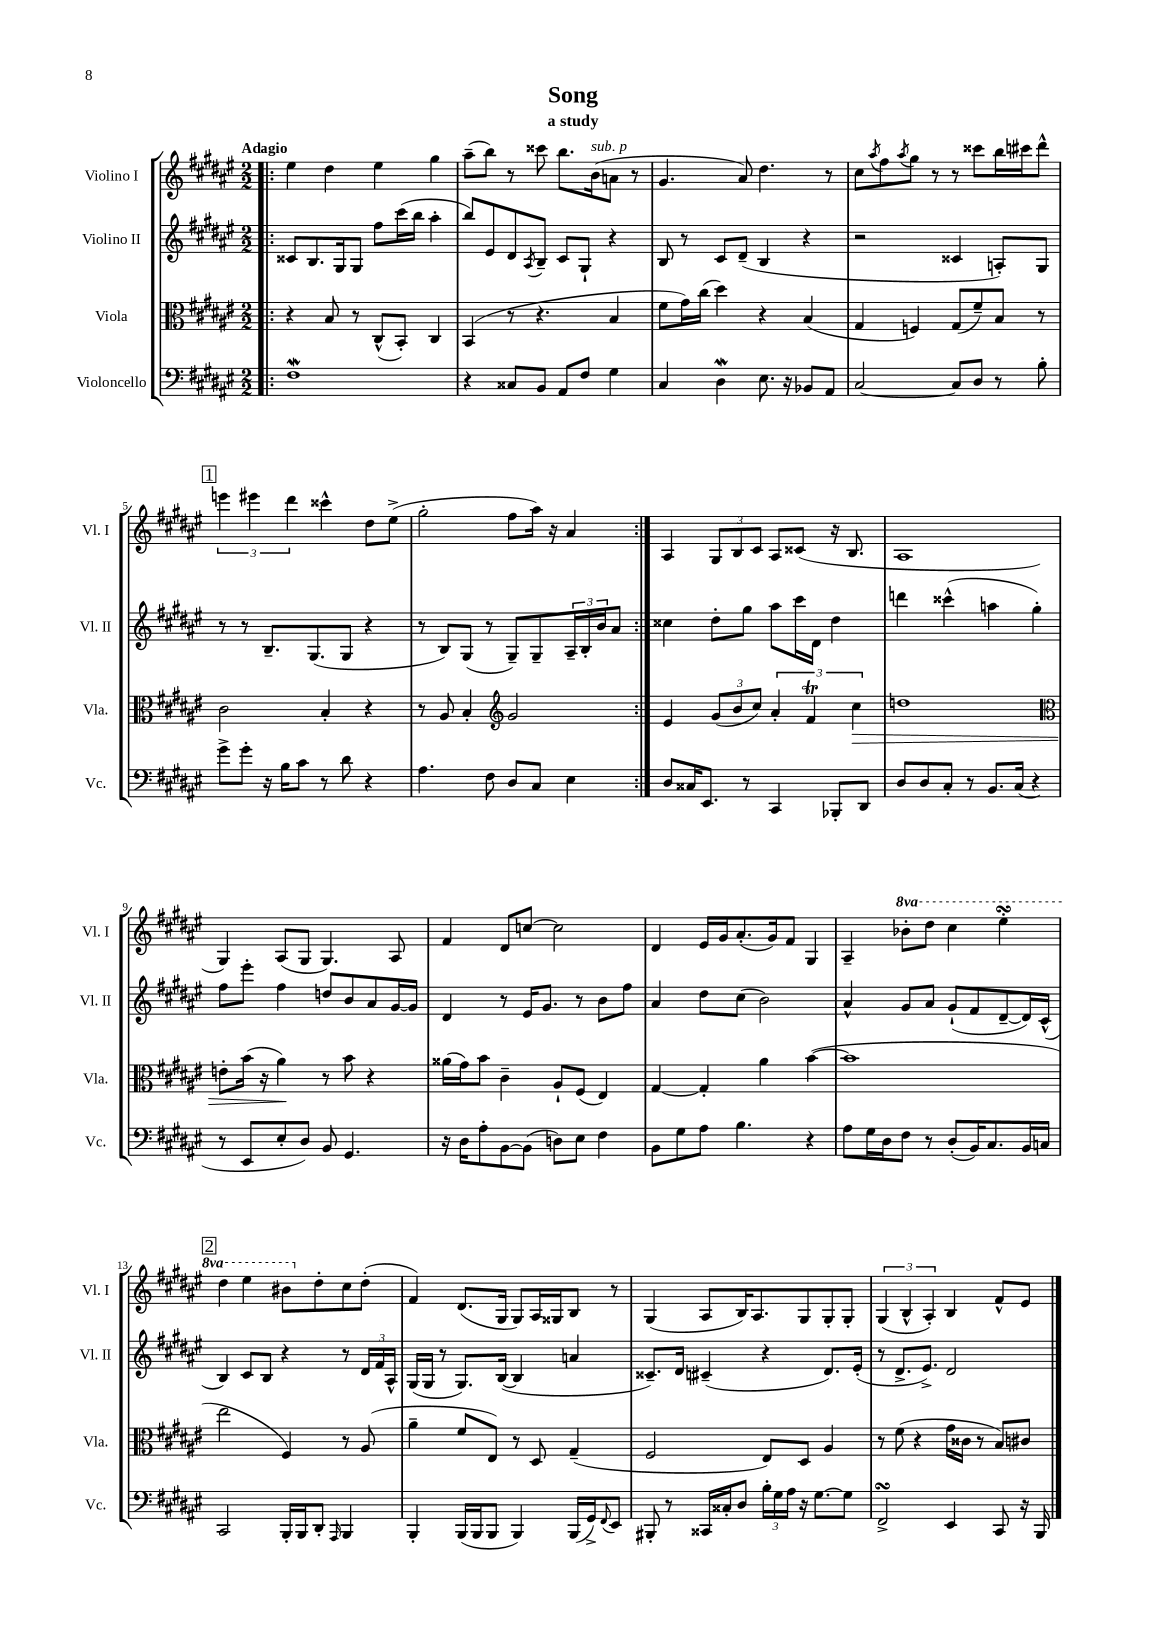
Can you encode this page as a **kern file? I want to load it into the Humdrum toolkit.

**kern	**kern	**kern	**kern
*staff4	*staff3	*staff2	*staff1
*clefF4	*clefC3	*clefG2	*clefG2
*k[f#c#g#d#a#e#]	*k[f#c#g#d#a#e#]	*k[f#c#g#d#a#e#]	*k[f#c#g#d#a#e#]
*M2/2	*M2/2	*M2/2	*M2/2
=!|:	=!|:	=!|:	=!|:
1F#	4r	8c##/L	4ee#\
.	.	8.B/	.
.	8B/	.	4dd#\
.	.	16G#/k	.
.	8r	8G#/J	.
.	(8C#^^/L	8ff#\L	4ee#\
.	8BB'/J)	(16ccc#\L	.
.	.	16bb\JJ	.
.	4C#/	4aa#'\	4gg#\
=	=	=	=
4r	(4BB/	8bb/L)	(8aa#~\L
.	.	8e#/	8bb\J)
8C##/L	8r	8d#/	8r
.	.	8qA#/	.
8BB/J	4.r	8B~/J	8ccc##\
8AA#/L	.	8c#/L	8.bb\L
8F#/J	.	8G#`/J	.
.	.	.	(16b\k
4G#\	4B/	4r	8a\J
.	.	.	8r
=	=	=	=
4C#/	8f#\L	8B/	4.g#/
.	16g#\L)	8r	.
.	(16cc#\JJ	.	.
4D#\	4dd#\)	8c#/L	.
.	.	(8d#~/J	8a#/)
8.E#\	4r	4B/	4.dd#\
16r	.	.	.
8BB-/L	(4B/	4r	.
8AA#/J	.	.	8r
=	=	=	=
[2C#/	4G#/	2r	8cc#\L
.	.	.	8qaa#/
.	.	.	8ff#\
.	.	.	8qaa#/
.	4F/)	.	8gg#\J
.	.	.	8r
8C#/]L	(8G#/L	4c##/	8r
8D#/J	8f#~/)	.	8ccc##\L
8r	8B/J	8A'/L)	16bb\L
.	.	.	16ccc#\J
8B'\	8r	8G#/J	8ddd#^^\J
=	=	=	=
8g#^\L	2c#\	8r	6eee\
8g#'\J	.	8r	.
.	.	.	6eee#\
16r	.	8.B~/L	.
16B\LK	.	.	.
.	.	.	6ddd#\
8c#\J	.	.	.
.	.	(8.G#/	.
8r	4B'/	.	4ccc##^^\
8d#\	.	8G#/J	.
4r	4r	4r	8dd#\L
.	.	.	(8ee#^\J
=	=	=	=
4.A#\	8r	8r	2gg#'\
.	8A#/	8B/L)	.
.	4B'/	(8G#/J	.
8F#\	.	8r	.
*	*clefG2	*	*
8D#/L	2g#/	8G#~/L)	8ff#\L
8C#/J	.	8G#~/	16aa#\Jk)
.	.	.	16r
4E#\	.	24A#~/L	4a#/
.	.	24B'/	.
.	.	24b/J	.
.	.	8a#/J	.
=:|!	=:|!	=:|!	=:|!
8D#/L	4e#/	4cc##\	4A#/
16C##/K	.	.	.
8.EE#/J	.	.	.
.	(12g#/L	8dd#'\L	12G#/L
.	12b/	.	12B/
8r	.	8gg#\J	.
.	12cc#/J)	.	12c#/J
4CC#/	6a#'/	8aa#\L	8A#/L
.	.	16ccc#\L	(8c##/J
.	6f#/	.	.
.	.	16d#\JJ	.
8BBB-'/L	.	4dd#\	16r
.	.	.	8.B/
.	6cc#\	.	.
8DD#/J	.	.	.
=	=	=	=
8D#/L	1dd	4ddd\	1A#
8D#/	.	.	.
8C#'/J	.	(4ccc##^^\	.
8r	.	.	.
8.BB/L	.	4aa\	.
(16C#/Jk	.	.	.
4r	.	4gg#'\)	.
=	=	=	=
*	*clefC3	*	*
8r	8e'\L	8ff#\L	4G#/)
8EE#/L	(16b\Jk	8eee#'\J	.
.	16r	.	.
8E#'/	4a#\)	4ff#\	(8A#/L
8D#/J)	.	.	8G#/J
8BB/	8r	8dd/L	4.G#/)
4.GG#/	8b\	8b/	.
.	4r	8a#/	.
.	.	[16g#/L	8A#/
.	.	16g#/]JJ	.
=	=	=	=
16r	(16a##\LL	4d#/	4f#/
16D#\LK	16g#\J)	.	.
8A#'\	8b\J	.	.
[8BB\	4c#~\	8r	8d#/L
(8BB\]J	.	16e#/LK	[8cc/J
.	.	8.g#/J	.
8D\L)	8A#`/L	.	2cc\]
8E#\J	(8F#/J	8r	.
4F#\	4E#/)	8b\L	.
.	.	8ff#\J	.
=	=	=	=
8BB\L	[4G#/	4a#/	4d#/
8G#\	.	.	.
8A#\J	4G#'/]	8dd#\L	16e#/LL
.	.	.	16g#/J
4.B\	.	(8cc#\J	(8.a#'/
.	4a#\	2b\)	.
.	.	.	16g#/k)
.	.	.	8f#/J
4r	([4b\	.	4G#/
=	=	=	=
8A#\L	1b]	4a#^^/	4A#~/
16G#\L	.	.	.
16D#\J	.	.	.
8F#\J	.	8g#/L	8bb-'\L
8r	.	8a#/J	8ddd#\J
(8D#'/L	.	(8g#`/L	4ccc#\
16BB/K)	.	8f#/	.
8.C#/	.	.	.
.	.	[8d#~/	4eee#'\
16BB/L	.	16d#/]L)	.
16C/JJ	.	(16c#^^/JJ	.
=	=	=	=
2CC#/	2ee#\	4B/)	4ddd#\
.	.	8c#/L	4eee#\
.	.	8B/J	.
16BBB'/LL	4F#/)	4r	8bb#\L
16BBB/J	.	.	.
8DD#'/J	.	.	8dd#'\
16qqAAA#/	.	.	.
4BBB/	8r	8r	8cc#\
.	(8A#/	24d#/LL	(8dd#'\J
.	.	24f#/	.
.	.	24A#^^/JJ	.
=	=	=	=
4BBB'/	4a#~\	(16G#/LL	4f#/)
.	.	16G#/JJ	.
.	.	8r	.
(16BBB/LL	8f#/L	8.G#/L)	(8.d#/L
16BBB/J	.	.	.
8BBB/J	8E#/J)	.	.
.	.	([16B/Jk	16G#/Jk
4BBB/)	8r	4B/]	8G#/L)
.	8D#/	.	16A#/L
.	.	.	16G##/J
(16BBB/LL	(4G#~/	4a/	8B/J
16GG#^/J)	.	.	.
8qqFF#/	.	.	.
8EE#/J	.	.	8r
=	=	=	=
8BBB#'/	2F#/	8.c##~/L)	(4G#/
8r	.	.	.
.	.	16d#/Jk	.
16CC##/LL	.	(4c#~/	8A#/L
16C##'/J	.	.	.
8D#/J	.	.	16B/K)
.	.	.	8.A#/
24B'\LL	8E#/L)	4r	.
24G#\	.	.	.
24A#\JJ	.	.	.
16r	8D#/J	.	8G#/
[8.G#\L	.	.	.
.	4A#/	8.d#/L)	8G#'/
8G#\]J	.	.	8G#'/J
.	.	(16e#'/Jk	.
=	=	=	=
2FF#^/	8r	8r	(6G#/
.	(8f#\	8.d#^/L	.
.	.	.	6B^^/
.	4r	.	.
.	.	8.e#^/J)	.
.	.	.	6A#'/)
4EE#/	16g#\LL	2d#/	4B/
.	16c##\JJ	.	.
.	8r	.	.
8CC#/	8B/L)	.	8f#^^/L
16r	8c#/J	.	8e#/J
16BBB/	.	.	.
==	==	==	==
*-	*-	*-	*-
